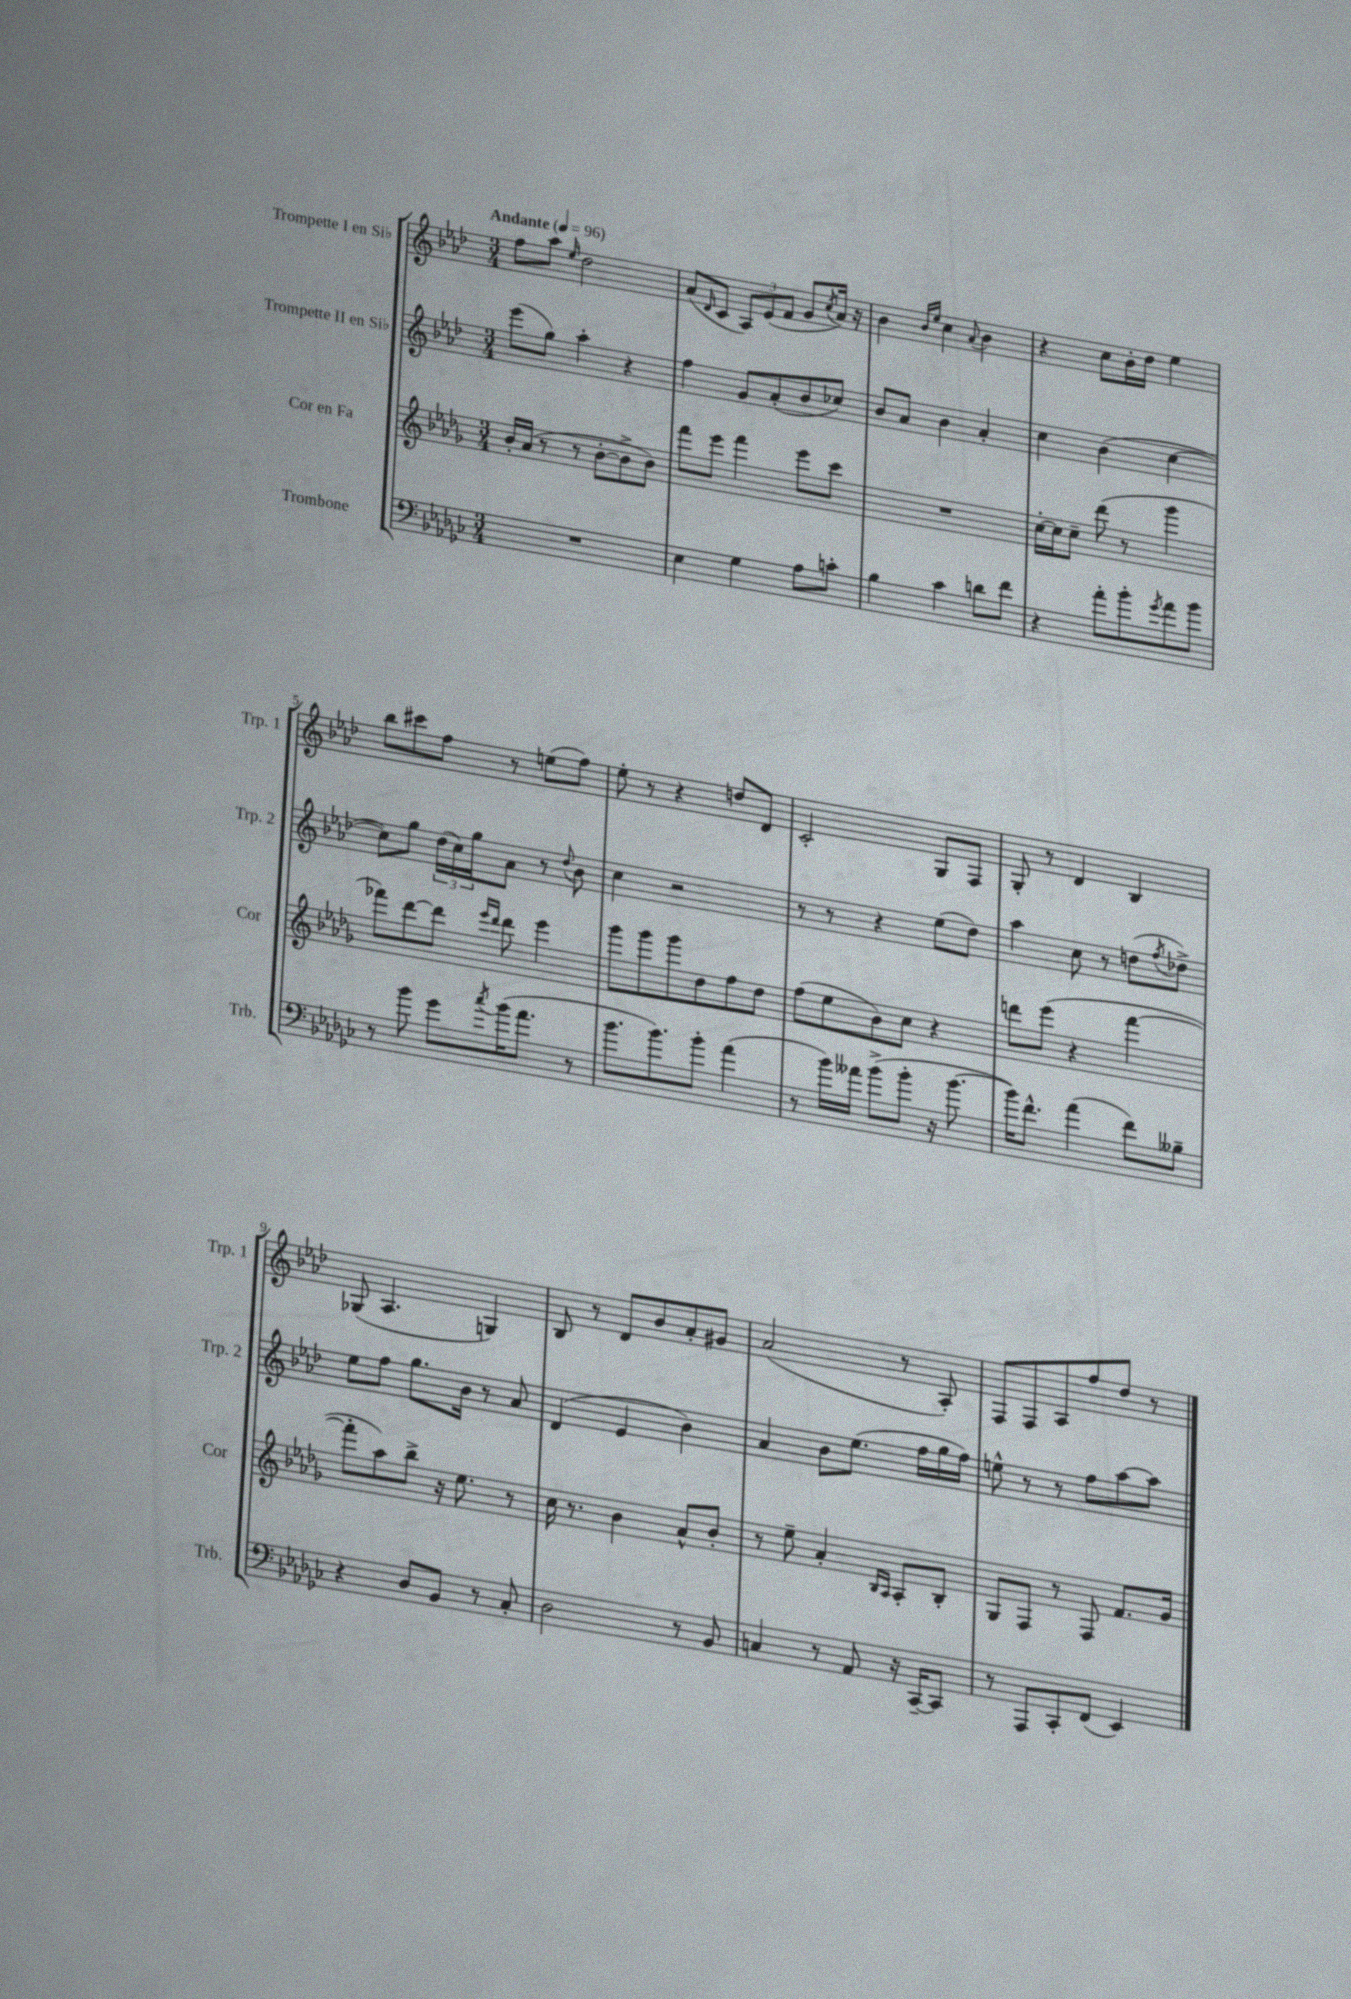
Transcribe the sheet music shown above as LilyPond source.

<<
\new StaffGroup <<
\new Staff = "s0" \with { instrumentName = "Trompette I en Sib" shortInstrumentName = "Trp. 1" } {
    \clef treble \key aes \major \numericTimeSignature \time 3/4 \tempo "Andante" 4 = 96
    f''8 aes''8 \grace { ees''16 } des''2 |
    aes'8( \grace { des'16 } c'8 \tuplet 3/2 { aes8) ees'8( f'8 } g'8 \acciaccatura { c''8 } aes'16) r16 |
    bes'4 \grace { bes'16 ees''16 } c''4 \appoggiatura { aes'8 } bes'4 |
    r4 c''8 bes'16-. des''16 ees''4 |
    bes''8 cis'''8 f''8 r8 e''8( f''8) |
    ees''8-. r8 r4 d''8 des'8 |
    c'2-. g8 f8 |
    g8-. r8 des'4 bes4 |
    ges8( aes4. g4) |
    bes8 r8 des'8 bes'8 aes'8-. gis'8 |
    aes'2( r8 aes8-.) |
    f8 f8 aes8 f''8 des''8 r8 \bar "|." |
}
\new Staff = "s1" \with { instrumentName = "Trompette II en Sib" shortInstrumentName = "Trp. 2" } {
    \clef treble \key aes \major \numericTimeSignature \time 3/4
    ees'''8( g''8) aes''4-. r4 |
    f''4 g'8 aes'8-.( bes'8 ces''8) |
    bes'8 aes'8 bes'4 aes'4-. |
    c''4 bes'4( c''4~ |
    c''8) g''8 \tuplet 3/2 { des''16( c''16) g''16 } aes'8 r8 \appoggiatura { des''8 } bes'8 |
    c''4 r2 |
    r8 r8 r4 ees''8( des''8) |
    aes''4 c''8 r8 d''8( \acciaccatura { f''8 } des''8->) |
    ees''8 f''8 g''8. bes'16 r8 aes'8 |
    des'4( ees'4 bes'4) |
    aes'4 bes'8 ees''8.( f''16 g''16 f''16) |
    e''8-^ r8 r8 f''8 aes''8~ aes''8 \bar "|." |
}
\new Staff = "s2" \with { instrumentName = "Cor en Fa" shortInstrumentName = "Cor" } {
    \clef treble \key des \major \numericTimeSignature \time 3/4
    bes'16-. aes'16( r8 r8 bes'8~-. bes'8-> bes'8) |
    f'''8 ees'''8 f'''4 ees'''8 c'''8 |
    R2. |
    c''16~-. c''16 c''8-- des'''8( r8 ges'''4 |
    fes'''8) des'''8~ des'''8 \grace { ees'''16 des'''16 } des'''8 ees'''4 |
    ges'''8 ges'''8 ges'''8 des''8 f''8 des''8 |
    f''8( ees''8 bes'8) c''8 r4 |
    d'''8 ees'''8( r4 f'''4~ |
    f'''8-. aes''8) bes''8-> r16 ees''8. r8 |
    c''16 r8. bes'4 aes'8-^ bes'8-. |
    r8 ees''8-- aes'4-. \grace { bes16 aes16 } aes8-. bes8-. |
    ges8 f8 r8 f8 f'8. ges'16 \bar "|." |
}
\new Staff = "s3" \with { instrumentName = "Trombone" shortInstrumentName = "Trb." } {
    \clef bass \key ges \major \numericTimeSignature \time 3/4
    R2. |
    ees4 ges4 aes8 c'8-. |
    bes4 ces'4 d'8 f'8 |
    r4 aes'8-. bes'8-. \acciaccatura { ges'8 } aes'8 bes'8 |
    r8 bes'8 ges'8 \acciaccatura { ces''8 } bes'16( aes'8. r8 |
    bes'8. bes'8.) bes'8-. aes'4( |
    r8 bes'16) aeses'16 bes'8->( bes'8-. r16 bes'8.~ |
    bes'16) f'8.-^ aes'4( f'8) beses8-- |
    r4 des8 bes,8 r8 ces8-. |
    des2 r8 bes,8 |
    c4 r8 aes,8 r16 ces,16~-- ces,8 |
    r8 aes,,8 ces,8-. f,8( ees,4) \bar "|." |
}
>>
>>
